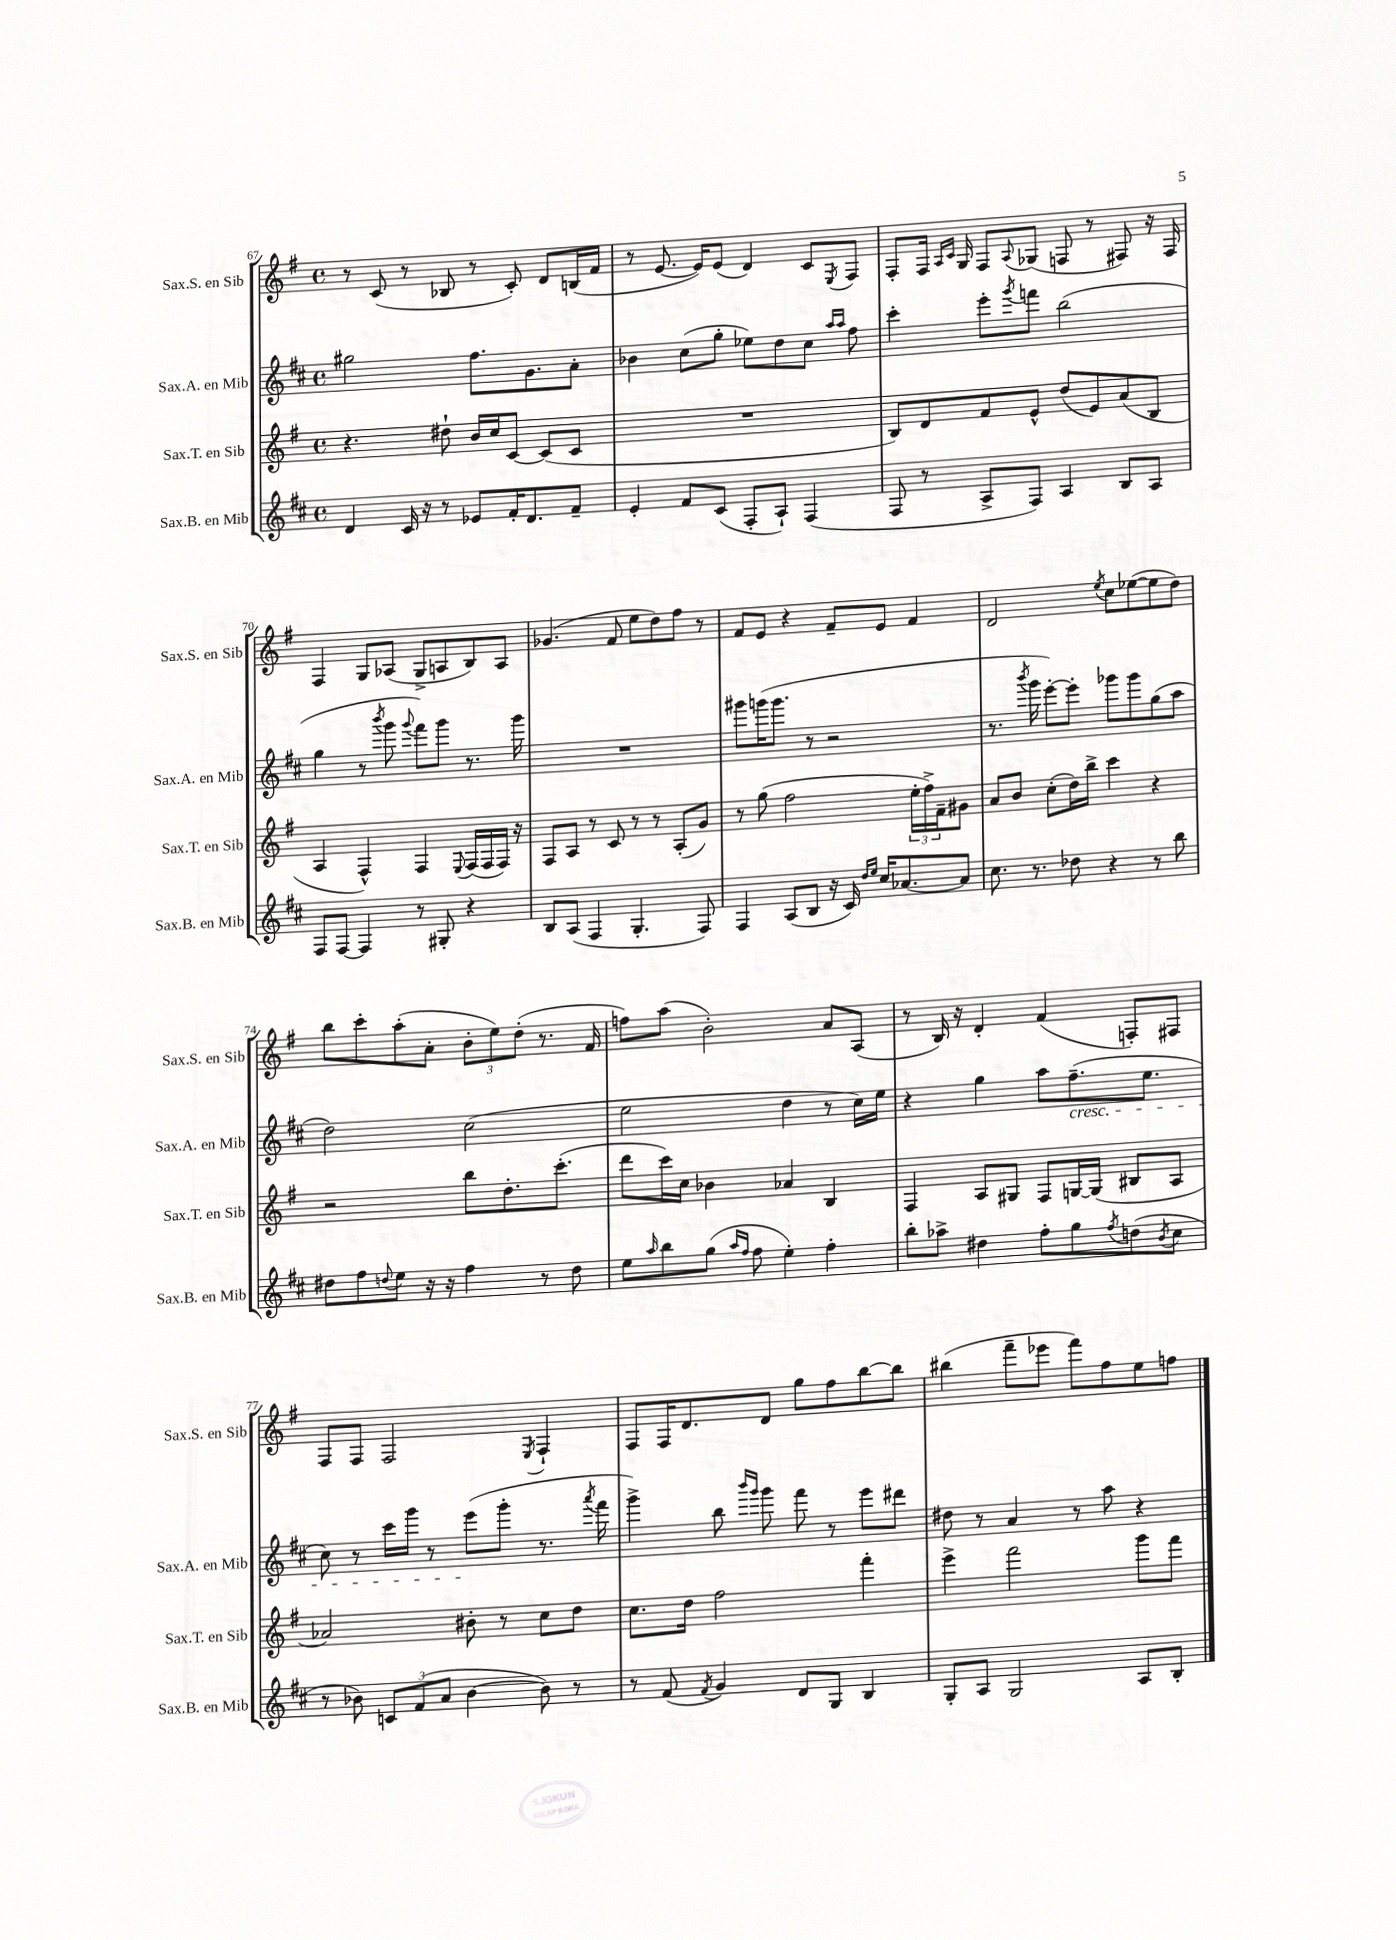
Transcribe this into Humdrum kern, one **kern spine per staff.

**kern	**kern	**kern	**kern
*part4	*part3	*part2	*part1
*staff4	*staff3	*staff2	*staff1
*I"Sax.B. en Mib	*I"Sax.T. en Sib	*I"Sax.A. en Mib	*I"Sax.S. en Sib
*I'Sax.B. en Mib	*I'Sax.T. en Sib	*I'Sax.A. en Mib	*I'Sax.S. en Sib
*clefG2	*clefG2	*clefG2	*clefG2
*k[f#c#]	*k[f#]	*k[f#c#]	*k[f#]
*M4/4	*M4/4	*M4/4	*M4/4
*met(c)	*met(c)	*met(c)	*met(c)
=67	=67	=67	=67
4d/	4.r	2gg#X\	8r
.	.	.	(8c/
16c#/	.	.	8r
16r	.	.	.
8r	8dd#X`\	.	8B-X/
8e-X/L	16b/LL	8.ff#\L	8r
.	16cc/J	.	.
16f#'/K	[8c/J	.	8c'/)
8.d/	.	8.g\	.
.	(8c/L]	.	8d/L
8f#~/J	8c/J	8a'\J	(16Bn/L
.	.	.	16f#/JJ
=68	=68	=68	=68
4e'/	1r	4b-X\	8r
.	.	.	[8.e/
8f#/L	.	(8cc#\L	.
.	.	.	16e/KL])
(8c#/J	.	8gg'\J	(8e/J
8F#'/L	.	8ee-X\L)	4d/)
8A`/J)	.	8dd\	.
(4F#/	.	8cc#\J	8c/L
.	.	16qqaa/LL	.
.	.	16qqaa/JJ	8qE/
.	.	8ff#\	8F#/J
=69	=69	=69	=69
8F#/	8B/L)	4ccc#'\	8F#'/L
8r	8d/	.	16F#/Jk
.	.	.	16qqA/LL
.	.	.	16qqc/JJ
.	.	.	16G/
8A^/L	8f#/	8eee'\L	8F#/L
.	.	8qggg/	8qqA/
8F#/J)	8e^^/J	8fffn\J	(8G-X/J
4A/	(8dd/L	(2bb\	8Fn/
.	8e/)	.	8r
8B/L	(8a/	.	8F#X/)
8A/J	8B/J	.	16r
.	.	.	16F#/
!!LO:LB:g=z
=70	=70	=70	=70
8F#/L	4A/	4gg\	4F#/
[8F#/J	.	.	.
4F#/]	4F#^^/)	8r	8G/L
.	.	8qbbb/	.
.	.	8ggg\	(8A-X/J
.	.	8qqggg/	.
8r	4F#/	8fff#\L)	8G^/L
8G#X'/	.	8ggg\J	8An/
.	8qqE/	.	.
4r	(16F#/LL	8.r	8B/)
.	16F#/	.	.
.	16F#/JJ)	.	8A/J
.	16r	16ggg\	.
=71	=71	=71	=71
8B/L	8F#/L	1r	(4.g-X/
(8A/J	8A/J	.	.
4F#/	8r	.	.
.	8c/	.	8f#/
4.G'/	8r	.	8ee\L
.	8r	.	8dd\)
.	(8A'/L	.	8ff#\J
8F#/)	8g/J)	.	8r
=72	=72	=72	=72
4F#/	8r	8ggg#X\L	8f#/L
.	(8gg\	(16gggn\K	8e/J
.	.	8.ggg\J	.
(8A/L	2ff#\	.	4r
8B/J	.	8r	.
16r	.	2r	8f#~/L
16c#/)	.	.	.
16qqdd/LL	.	.	.
16qqee/JJ	.	.	.
16cc#/KL	.	.	8e/J
[8.a-X/	.	.	.
.	24ee'\LL	.	4f#/
.	24ff#^\)	.	.
.	24f#~\J	.	.
8a-/J]	8g#X\J	.	.
=73	=73	=73	=73
8.cc#\	8a/L	8.r	2d/
.	8b/J	.	.
.	.	8qbbb/	.
8.r	.	16ggg\	.
.	(8cc'\L	[8eee'\L)	.
8dd-X\	16dd\L)	8eee'\J]	.
.	16bb^\JJ	.	.
.	.	.	8qee/
4r	4ccc\	8ggg-X\L	8cc\L
.	.	8ggg-\	([8ee-X\
8r	4r	(8gg\	8ee-\]
8bb\	.	8aa\J	8dd\J)
!!LO:LB:g=z
=74	=74	=74	=74
8dd#X\L	2r	2dd\)	8bb\L
8ff#\	.	.	8ccc'\
8qqddn/	.	.	.
8ee\J	.	.	(8aa'\
16r	.	.	8a'\J
16r	.	.	.
4ff#\	8bb\L	(2cc#\	12b'\L
.	.	.	12ee\)
.	8.dd'\	.	.
.	.	.	(12dd'\J
8r	.	.	8.r
.	(8.ccc'\J	.	.
8dd\	.	.	.
.	.	.	16f#/
=75	=75	=75	=75
8ee\L	8ddd\L	2ee\	8ffn\L)
16qqaa/	.	.	.
8bb\	16ccc\L)	.	(8aa\J
.	16cc\JJ	.	.
(8gg\J	4b-X\	.	2b'\)
16qqaa/LL	.	.	.
16qqff#/JJ	.	.	.
8ff#\	.	.	.
4ee'\)	4a-X/	4dd\	.
4ff#'\	4B/	8r	8a/L
.	.	16cc#\LL)	(8A/J
.	.	16ee\JJ	.
=76	=76	=76	=76
8bb'\L	4F#/	4r	8r
8aa-X^\J	.	.	16B/)
.	.	.	16r
4dd#X\	8A/L	4gg\	4d'/
.	8G#X/J	.	.
8ff#'\L	8F#/L	8aa\L	(4f#/
!	!	!LO:TX:b:i:t=cresc.	!
8gg\	[16Gn/L	(8.ff#~\	.
.	(16G/JJ]	.	.
8qff#/	.	.	.
(8ddn\	8B#X/L	.	8Fn'/L)
.	.	8.ee\J	.
8qb/	.	.	.
8cc#\J	8A/J	.	8F#X/J
!!LO:LB:g=z
=77	=77	=77	=77
8r	2a-X/)	8cc#\)	8F#/L
8b-X\)	.	8r	8F#/J
12cn/L	.	16ccc#\LL	2F#/
.	.	16ggg\JJ	.
(12f#/	.	.	.
.	.	8r	.
12a/J	.	.	.
[4b-\	8b#X'\	(8eee\L	.
.	8r	8ggg'\J	.
.	.	.	8qE/
8b-\])	8cc\L	8.r	4F#`/
8r	8dd\J	.	.
.	.	8qaaa/	.
.	.	16fff#\	.
=78	=78	=78	=78
8r	8.cc\L	4ggg^\)	8F#/L
(8f#/	.	.	16F#/K
.	16dd\Jk	.	8.d/
8qf#/	.	.	.
4g/)	2ff#\	8bb\	.
.	.	16qqbbb/LL	.
.	.	16qqggg/JJ	.
.	.	8ggg\	8d/J
8d/L	.	8fff#\	8gg\L
8G/J	.	8r	8ff#\
4B/	4fff#'\	8eee\L	[8bb\
.	.	8ddd#X\J	8bb\J]
=79	=79	=79	=79
8G'/L	4eee^\	8dd#X\	(4bb#X\
8A/J	.	8r	.
2G/	2fff#\	4a/	8fff#~\L
.	.	.	8eee-X\J
.	.	8r	8fff#\L)
.	.	8aa\	8ff#\
8A/L	8ggg\L	4r	8ee\
8B'/J	8fff#\J	.	8ffn\J
==	==	==	==
*-	*-	*-	*-
